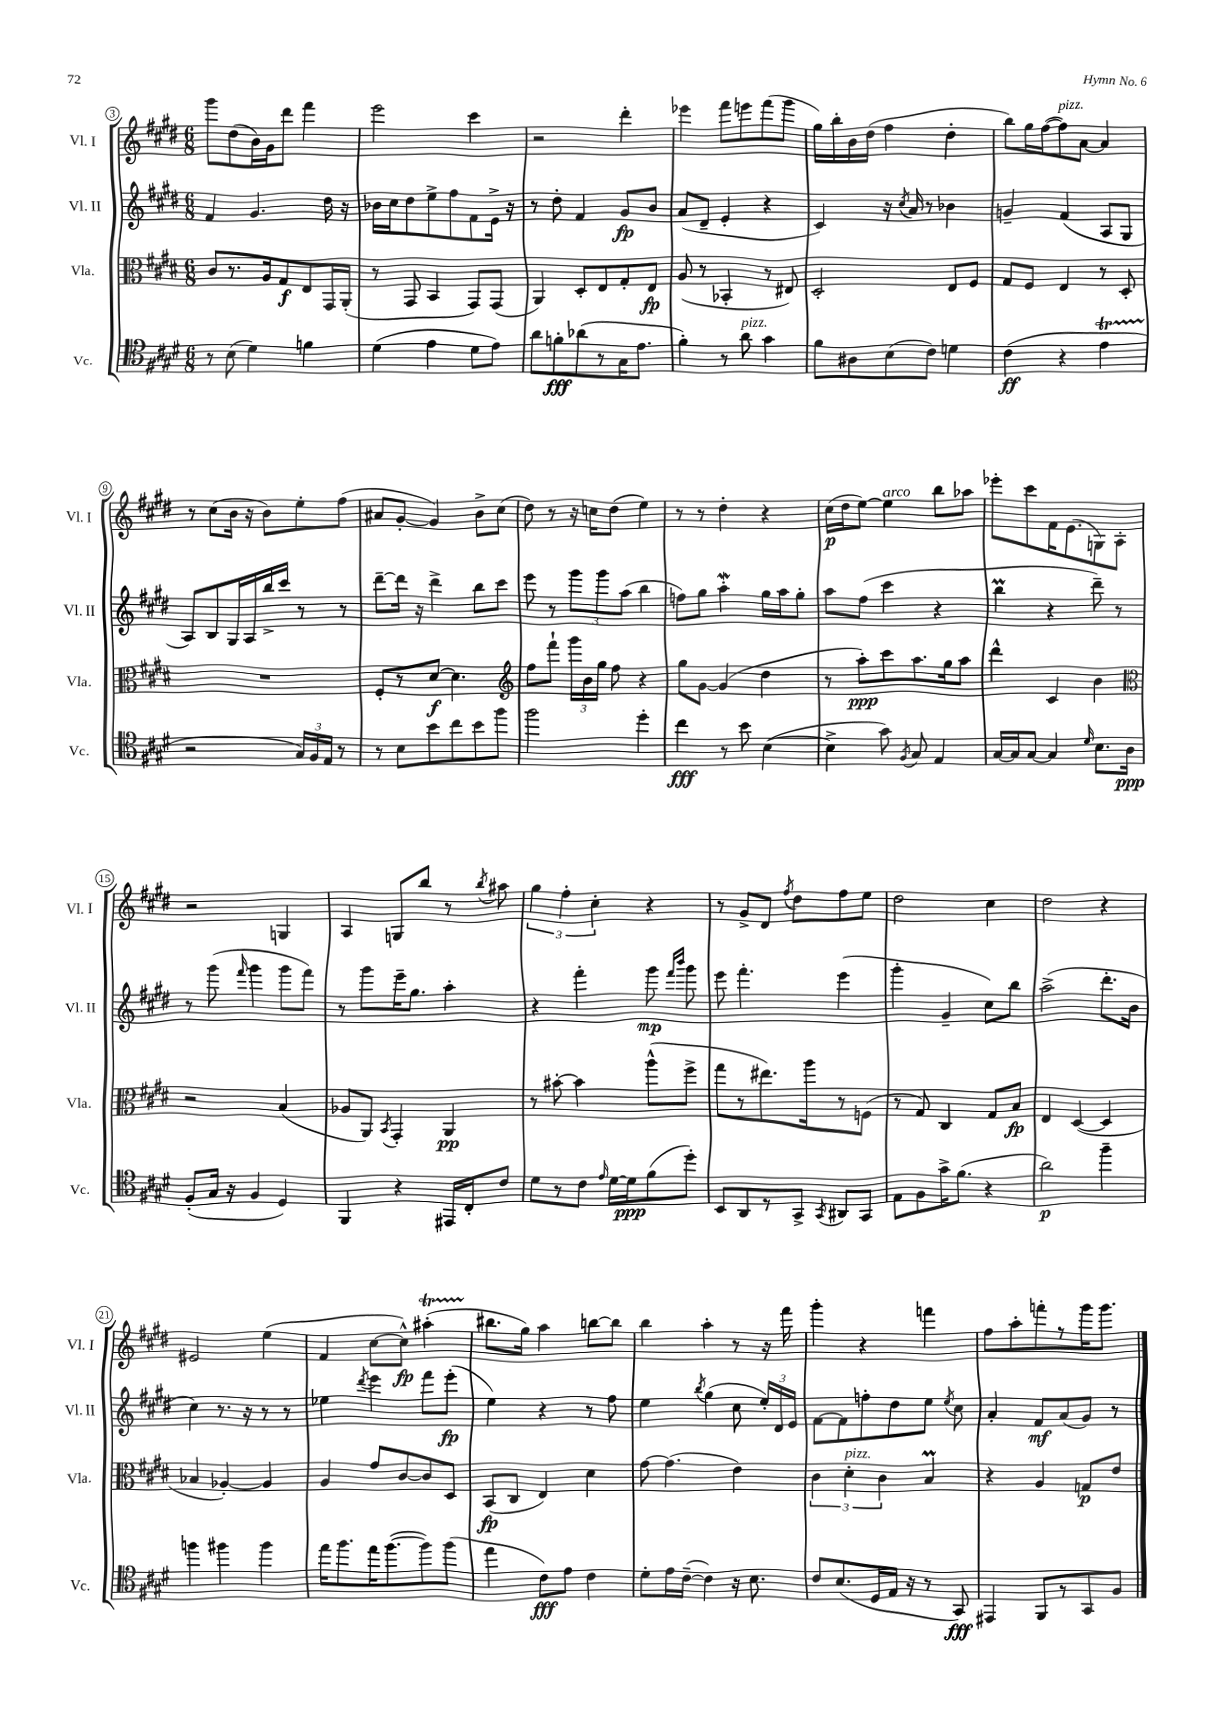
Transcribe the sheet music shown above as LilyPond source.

<<
\new StaffGroup <<
\new Staff = "s0" \with { instrumentName = "Vl. I" shortInstrumentName = "Vl. I" } {
    \clef treble \key e \major \numericTimeSignature \time 6/8
    \autoBeamOff gis'''8[ dis''8( b'16) gis'16 dis'''8] fis'''4 |
    e'''2 cis'''4 |
    r2 dis'''4-. |
    ees'''4 fis'''8[ e'''8 fis'''8( gis'''8] |
    gis''16[) b''16-. b'16 dis''16]( fis''4 dis''4-. |
    b''8[) gis''16 fis''16~( fis''8^\markup { \italic "pizz." }) a'8]~ a'4 |
    r8 cis''8[( b'16] r16 b'8[) e''8-. fis''8]( |
    ais'8[ gis'8]~-. gis'4) b'8[-> cis''8]( |
    dis''8) r8 r16 c''16[ dis''8]( e''4) |
    r8 r8 dis''4-. r4 |
    cis''16[\p( dis''16 e''8]~) e''4^\markup { \italic "arco" } b''8[ aes''8] |
    ees'''8[-. cis'''8 fis'16 e'8.( g8) a8]-. |
    r2 g4 |
    a4 g8[ b''8] r8 \acciaccatura { b''8 } ais''8 |
    \tuplet 3/2 { gis''4 fis''4-. cis''4-. } r4 |
    r8 gis'8[-> dis'8] \acciaccatura { fis''8 } dis''8[ fis''8 e''8] |
    dis''2 cis''4 |
    dis''2 r4 |
    eis'2 e''4( |
    fis'4 cis''8[~ cis''8]-^\fp) ais''4-.\startTrillSpan( |
    bis''8.[\stopTrillSpan gis''16]) a''4 b''8[~ b''8] |
    b''4 a''4-. r8 r16 fis'''16 |
    gis'''4-. r4 f'''4 |
    fis''8[ a''8-. f'''8-. r8 gis'''16 gis'''8.] \bar "|." |
}
\new Staff = "s1" \with { instrumentName = "Vl. II" shortInstrumentName = "Vl. II" } {
    \clef treble \key e \major \numericTimeSignature \time 6/8
    \autoBeamOff fis'4 gis'4. dis''16 r16 |
    bes'16[ cis''16 dis''8 e''8-> fis''8 fis'8 e'16]-> r16 |
    r8 dis''8-. fis'4 gis'8[\fp b'8] |
    a'8[( dis'8]-- e'4-. r4 |
    cis'4) r16 \acciaccatura { cis''8 } a'16 r8 bes'4 |
    g'4-- fis'4( a8[ gis8] |
    a8[) b8 gis16 a16 b''16-> cis'''16] r8 r8 |
    dis'''8[~-- dis'''16] r16 dis'''4-> b''8[ cis'''8] |
    e'''8 r8 \tuplet 3/2 { gis'''8[ gis'''8 a''8]( } b''4 |
    f''8[) gis''8] a''4-.\mordent gis''16[ a''16 gis''8]-. |
    a''8[ fis''8]( cis'''4 r4 |
    b''4\prall r4 dis'''8--) r8 |
    r8 gis'''8( \grace { fis'''16 } gis'''4 gis'''8[ fis'''8]) |
    r8 gis'''8[ e'''16-- gis''8.] a''4-. |
    r4 fis'''4-. gis'''8\mp \grace { fis'''16[ b'''16] } gis'''8 |
    e'''8 fis'''4.-. e'''4( |
    gis'''4-. gis'4-- cis''8[) b''8] |
    a''2->( dis'''8.[-. b'16] |
    cis''4) r8. r16 r8 r8 |
    ees''4 \acciaccatura { dis'''8 } e'''4 fis'''8[ e'''8]-.\fp( |
    e''4) r4 r8 fis''8 |
    e''4 \acciaccatura { b''8 } gis''4( cis''8 \tuplet 3/2 { e''16[-.) dis'16 e'16] } |
    fis'8[~ fis'8 f''8-. dis''8 e''8] \acciaccatura { e''8 } cis''8 |
    a'4-. fis'8[\mf a'8( gis'8]) r8 \bar "|." |
}
\new Staff = "s2" \with { instrumentName = "Vla." shortInstrumentName = "Vla." } {
    \clef alto \key e \major \numericTimeSignature \time 6/8
    \autoBeamOff cis'8[ r8. a16 gis8\f e8 gis,16 a,16]-.( |
    r8 gis,8 b,4 gis,8[) gis,8]( |
    a,4) dis8[-. e8 gis8-. e8]\fp |
    a8( r8 bes,4-. r8 eis8) |
    dis2-. e8[ fis8] |
    gis8[ fis8] e4 r8 dis8-. |
    R2. |
    fis8[-. r8 dis'8]~\f dis'4. |
    \clef treble fis''8[ fis'''8]-! \tuplet 3/2 { gis'''16[ b'16 gis''16] } fis''8 r4 |
    gis''8[ gis'8]~ gis'4( dis''4 |
    r8 a''8[-.\ppp) cis'''8 a''8. gis''16 a''8] |
    dis'''4-^ cis'4 b'4 |
    \clef alto r2 b4( |
    aes8[ a,8]) \acciaccatura { b,8 } gis,4-. a,4\pp |
    r8 bis'8~-. bis'4 a''8[-^( fis''8]-> |
    gis''8[ r8 eis''8.) a''16 r8 f8]( |
    r8 gis8) cis4 gis8[ b8]\fp |
    e4 dis4~( dis4 |
    bes4 aes4~-.) aes4 |
    a4 gis'8[ cis'8~ cis'8 dis8] |
    b,8[\fp( cis8] e4) dis'4 |
    gis'8~ gis'4.( e'4) |
    \tuplet 3/2 { cis'4 dis'4-.^\markup { \italic "pizz." } cis'4 } b4\prall |
    r4 a4 g8[\p e'8] \bar "|." |
}
\new Staff = "s3" \with { instrumentName = "Vc." shortInstrumentName = "Vc." } {
    \clef tenor \key e \major \numericTimeSignature \time 6/8
    \autoBeamOff r8 b8( dis'4) f'4 |
    dis'4( e'4 dis'8[ e'8]) |
    a'8[ f'8-.\fff aes'8( r8 gis16 e'8.] |
    fis'4-.) r8 a'8^\markup { \italic "pizz." } gis'4 |
    fis'8[ ais8 b8( cis'8]) d'4 |
    cis'4\ff( r4 e'4\startTrillSpan |
    r2\stopTrillSpan \tuplet 3/2 { gis16[) fis16 e16] } r8 |
    r8 b8[ b'8 cis''8 b'8 fis''8] |
    fis''2 dis''4-. |
    cis''4\fff r8 b'8 b4~( |
    b4-> gis'8) \acciaccatura { fis8 } gis8 e4 |
    gis16[~ gis16 gis8]~ gis4 \grace { dis'16 } b8.[ a16]\ppp |
    fis8[-.( gis16] r16 fis4 dis4) |
    fis,4 r4 eis,16[ cis16-. cis'8] |
    dis'8[ r8 cis'8] \grace { e'16 } dis'16[~ dis'16\ppp fis'8( dis''8]-.) |
    b,8[ a,8 r8 gis,8]-> \acciaccatura { gis,8 } ais,8[ gis,8] |
    e8[ fis8 gis'16-> fis'8.]( r4 |
    a'2\p) fis''4-- |
    f''4 fis''4 fis''4 |
    e''16[ fis''8. e''16 fis''8.~( fis''8) fis''8]( |
    e''4 cis'8[\fff) e'8] cis'4 |
    dis'8[-. e'16 cis'16]~--( cis'4) r16 b8. |
    cis'8[ b8.( dis16 e16] r16 r8 gis,8\fff) |
    eis,4 fis,8[ r8 gis,8 fis8] \bar "|." |
}
>>
>>
\layout { \context { \Score currentBarNumber = #3 \override BarNumber.stencil = #(make-stencil-circler 0.1 0.3 ly:text-interface::print) } }
